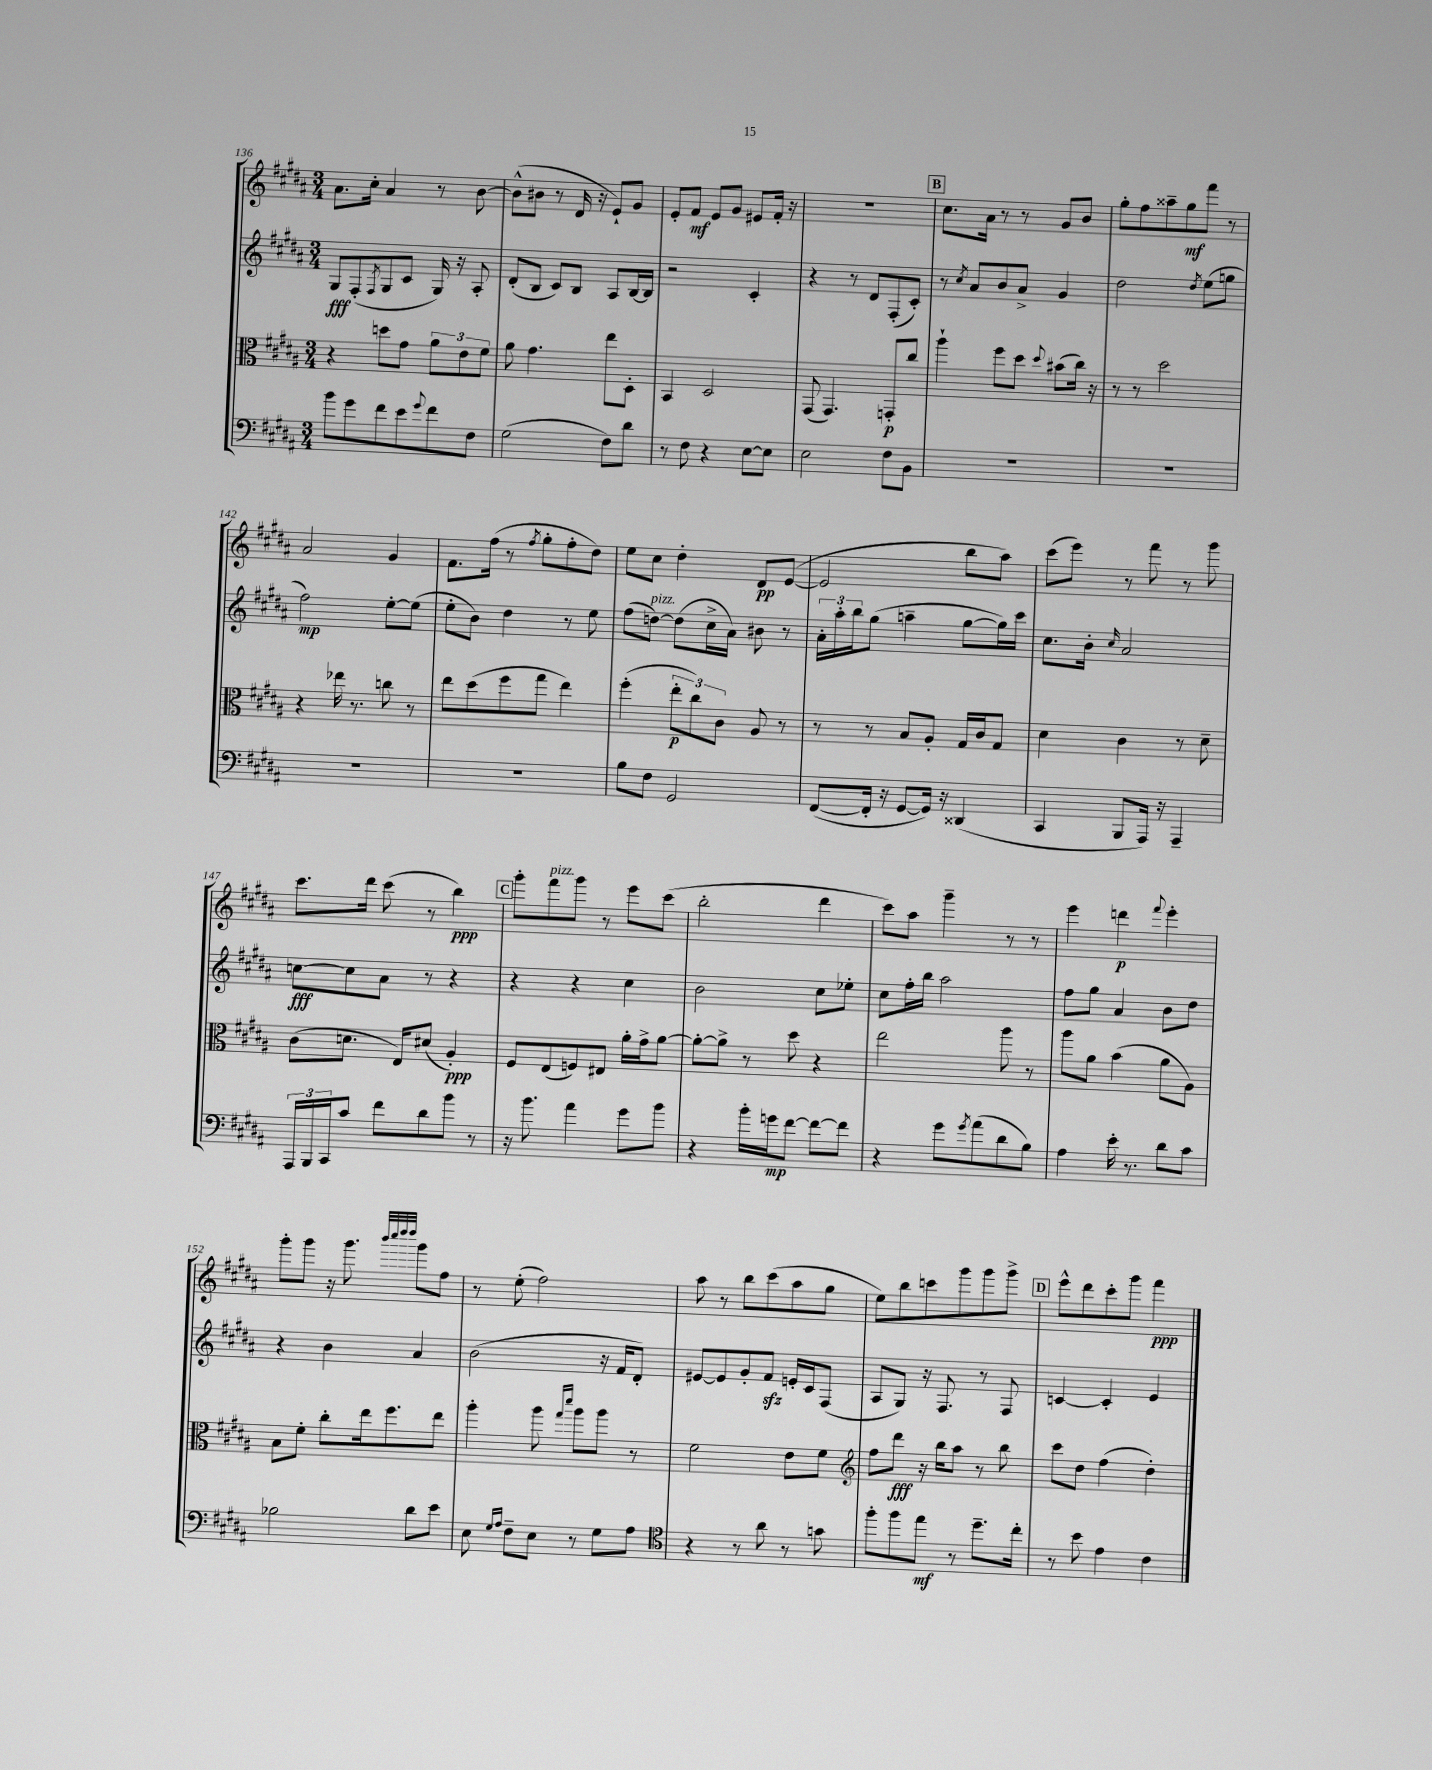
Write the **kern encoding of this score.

**kern	**kern	**kern	**kern
*staff4	*staff3	*staff2	*staff1
*clefF4	*clefC3	*clefG2	*clefG2
*k[f#c#g#d#a#]	*k[f#c#g#d#a#]	*k[f#c#g#d#a#]	*k[f#c#g#d#a#]
*M3/4	*M3/4	*M3/4	*M3/4
8b\L	4r	8G#/L	8.a#\L
8g#\	.	(8F#'/	.
.	.	.	16cc#'\Jk
.	.	8qF#/	.
8f#\	8dd\L	8G#/	4a#/
8e\	8g#\J	8c#/J	.
8qqg#/	.	.	.
8f#\	12a#\L	16G#/)	8r
.	.	16r	.
.	12e\	.	.
8F#\J	.	8A#'/	[8b\
.	12f#\J	.	.
=	=	=	=
(2G#\	8a#\	(8d#'/L	(8b^^\]L
.	4.g#\	8B/J	8b#\J
.	.	8c#/L)	8r
.	.	8B/J	16d#/
.	.	.	16r
8F#\L)	8ee\L	8A#/L	8e`/L)
8d#\J	8D#'\J	[16B/L	8g#/J
.	.	16B/]JJ	.
=	=	=	=
8r	4BB/	2r	8e'/L
8F#\	.	.	8f#/J
4r	2D#/	.	8e/L
.	.	.	8g#/J
[8E\L	.	4c#'/	8e#/L
8E\]J	.	.	16f#'/Jk
.	.	.	16r
=	=	=	=
2E\	(8GG#/	4r	2.r
.	4.GG#/)	.	.
.	.	8r	.
.	.	8d#/L	.
8F#\L	8GG'/L	(8F#'/	.
8BB\J	8cc#/J	8c#'/J)	.
=	=	=	=
2.r	4aa#`\	8r	8.cc#\L
.	.	8qcc#/	.
.	.	8a#/L	.
.	.	.	16a#\Jk
.	8ff#\L	8b/	8r
.	8dd#\J	8a#^/J	8r
.	8qqdd#/	.	.
.	(8b#\L	4g#/	8g#/L
.	16cc#\Jk)	.	8b/J
.	16r	.	.
=	=	=	=
2.r	8r	2dd#\	8gg#'\L
.	8r	.	8ff#\
.	2dd#\	.	8aa##~\
.	.	.	8gg#\
.	.	8qdd#/	.
.	.	(8ee\L	8fff#\J
.	.	8gg\J	8r
=	=	=	=
2.r	4r	2ff#\)	2a#/
.	16ee-\	.	.
.	8.r	.	.
.	8cc\	[8ee'\L	4g#/
.	8r	(8ee\]J	.
=	=	=	=
2.r	8ee\L	8ee'\L	8.f#\L
.	(8dd#\	8b\J)	.
.	.	.	(16ff#\Jk
.	8ff#\	4dd#\	8r
.	.	.	8qff#/
.	8gg#\J	.	8gg#'\L
.	4ee\)	8r	8ff#'\
.	.	8ee\	8dd#\J)
=	=	=	=
8B\L	(4ff#'\	(8ff#\L	8ee\L
8F#\J	.	[8dd\J)	8cc#\J
2GG#/	12ee'\L	(8dd\]L	4dd#'\
.	12cc#\)	.	.
.	.	16cc#^\L	.
.	12c#\J	.	.
.	.	16a#\JJ)	.
.	8A#/	8b#\	8d#/L
.	8r	8r	([8e/J
=	=	=	=
([8FF#/L	8r	24a#'\LL	2e/]
.	.	24aa#'\	.
.	.	24bb\J	.
16FF#'/]Jk	8r	(8gg#\J	.
16r	.	.	.
[8GG#/L	8B/L	4aa~\	.
16GG#/]Jk)	8A#'/J	.	.
16r	.	.	.
(4DD##/	16G#/LL	[8gg#\L	8bb\L
.	16c#/J	.	.
.	8G#/J	16gg#\]L)	8aa#\J)
.	.	16ccc#\JJ	.
=	=	=	=
4CC#/	4d#\	8.cc#\L	(8ccc#\L
.	.	.	8eee\J)
.	.	16b'\Jk	.
.	.	16qqcc#/	.
8BBB/L	4c#\	2a#/	8r
16AAA#/Jk)	.	.	8fff#\
16r	.	.	.
4AAA#~/	8r	.	8r
.	8d#~\	.	8ggg#\
=	=	=	=
24AAA#/LL	(8c#\L	[8cc\L	8.ccc#\L
24BBB/	.	.	.
24CC#/J	.	.	.
8c#/J	8.d\J	8cc\]	.
.	.	.	16ddd#\Jk
8f#\L	.	8a#\J	(8ccc#\
.	16E/LK)	.	.
8d#\	(8d#/J	8r	8r
8b\J	4A#'/)	4r	4bb\)
8r	.	.	.
=	=	=	=
16r	8F#/L	4r	8ggg#'\L
8.b\	.	.	.
.	(8E/	.	8fff#\
4a#\	8F/)	4r	8ggg#\J
.	8E#/J	.	8r
8g#\L	16a#'\LL	4cc#\	8eee\L
.	16g#^\J	.	.
8b\J	[8a#\J	.	(8ccc#\J
=	=	=	=
4r	8a#'\_L	2b\	2bb'\
.	8a#^\]J	.	.
16b'\LL	8r	.	.
16g\J	.	.	.
[8f#\J	8dd#\	.	.
8f#\_L	4r	8cc#\L	4ddd#\
8f#\]J	.	8ee-'\J	.
=	=	=	=
4r	2ee\	8cc#\L	8ccc#\L)
.	.	16ff#'\L	8aa#\J
.	.	16bb\JJ	.
8g#\L	.	2aa#\	4ggg#~\
8qg#/	.	.	.
(8a#\	.	.	.
8d#\	8aa#\	.	8r
8B\J)	8r	.	8r
=	=	=	=
4A#\	8aa#\L	8ff#\L	4eee\
.	8a#\J	8gg#\J	.
16e'\	(4b\	4a#/	4ddd\
8.r	.	.	.
.	.	.	8qqfff#/
8d#\L	8a#\L	8b\L	4eee'\
8c#\J	8A#\J)	8dd#\J	.
=	=	=	=
2B-\	8B\L	4r	8ggg#'\L
.	8f#'\J	.	8ggg#\J
.	8cc#'\L	4b\	16r
.	.	.	8.ggg#\
.	16ee\k	.	.
.	8.ff#\	.	.
.	.	.	32qqbbb/LLL
.	.	.	32qqcccc#/
.	.	.	32qqdddd#/
.	.	.	32qqdddd#/JJJ
8d#\L	.	4a#/	8ggg#\L
8e\J	8ee\J	.	8ff#\J
=	=	=	=
8E\	4aa#'\	(2b\	8r
16qqG#/LL	.	.	.
16qqA#/JJ	.	.	.
8F#~\L	.	.	(8ee'\
8E\J	8aa#\	.	2ff#\)
.	16qqgg#/LL	.	.
.	16qqddd#/JJ	.	.
8r	8aa#\L	.	.
8G#\L	8aa#\J	16r	.
.	.	16f#/LK	.
8A#\J	8r	8d#'/J)	.
=	=	=	=
*clefC4	*	*	*
4r	2f#\	[8e#/L	8aa#\
.	.	8e#/]	8r
8r	.	8g#'/	8bb\L
8a#\	.	8f#/J	(8ccc#\
8r	8e\L	16e'/LL	8aa#\
.	.	16c#/J	.
8g\	8f#\J	(8F#/J	8gg#\J
=	=	=	=
*	*clefG2	*	*
8ff#'\L	8ff#\L	8A#/L	8ee\L)
8ff#\	8ddd#\J	8G#/J)	8bb\
8ee\J	16r	16r	8ccc\
.	16bb\LK	8.F#/	.
8r	8aa#\J	.	8ggg#\
8.dd#~\L	8r	8r	8ggg#\
.	8bb\	8F#/	8ggg#^\J
16cc#'\Jk	.	.	.
=	=	=	=
8r	8ccc#\L	[4c/	8eee^^\L
8b\	8dd#\J	.	8ddd#\
4e\	(4ff#\	4c'/]	8ccc#'\
.	.	.	8ggg#\J
4c#\	4dd#'\)	4e/	4fff#\
==	==	==	==
*-	*-	*-	*-
